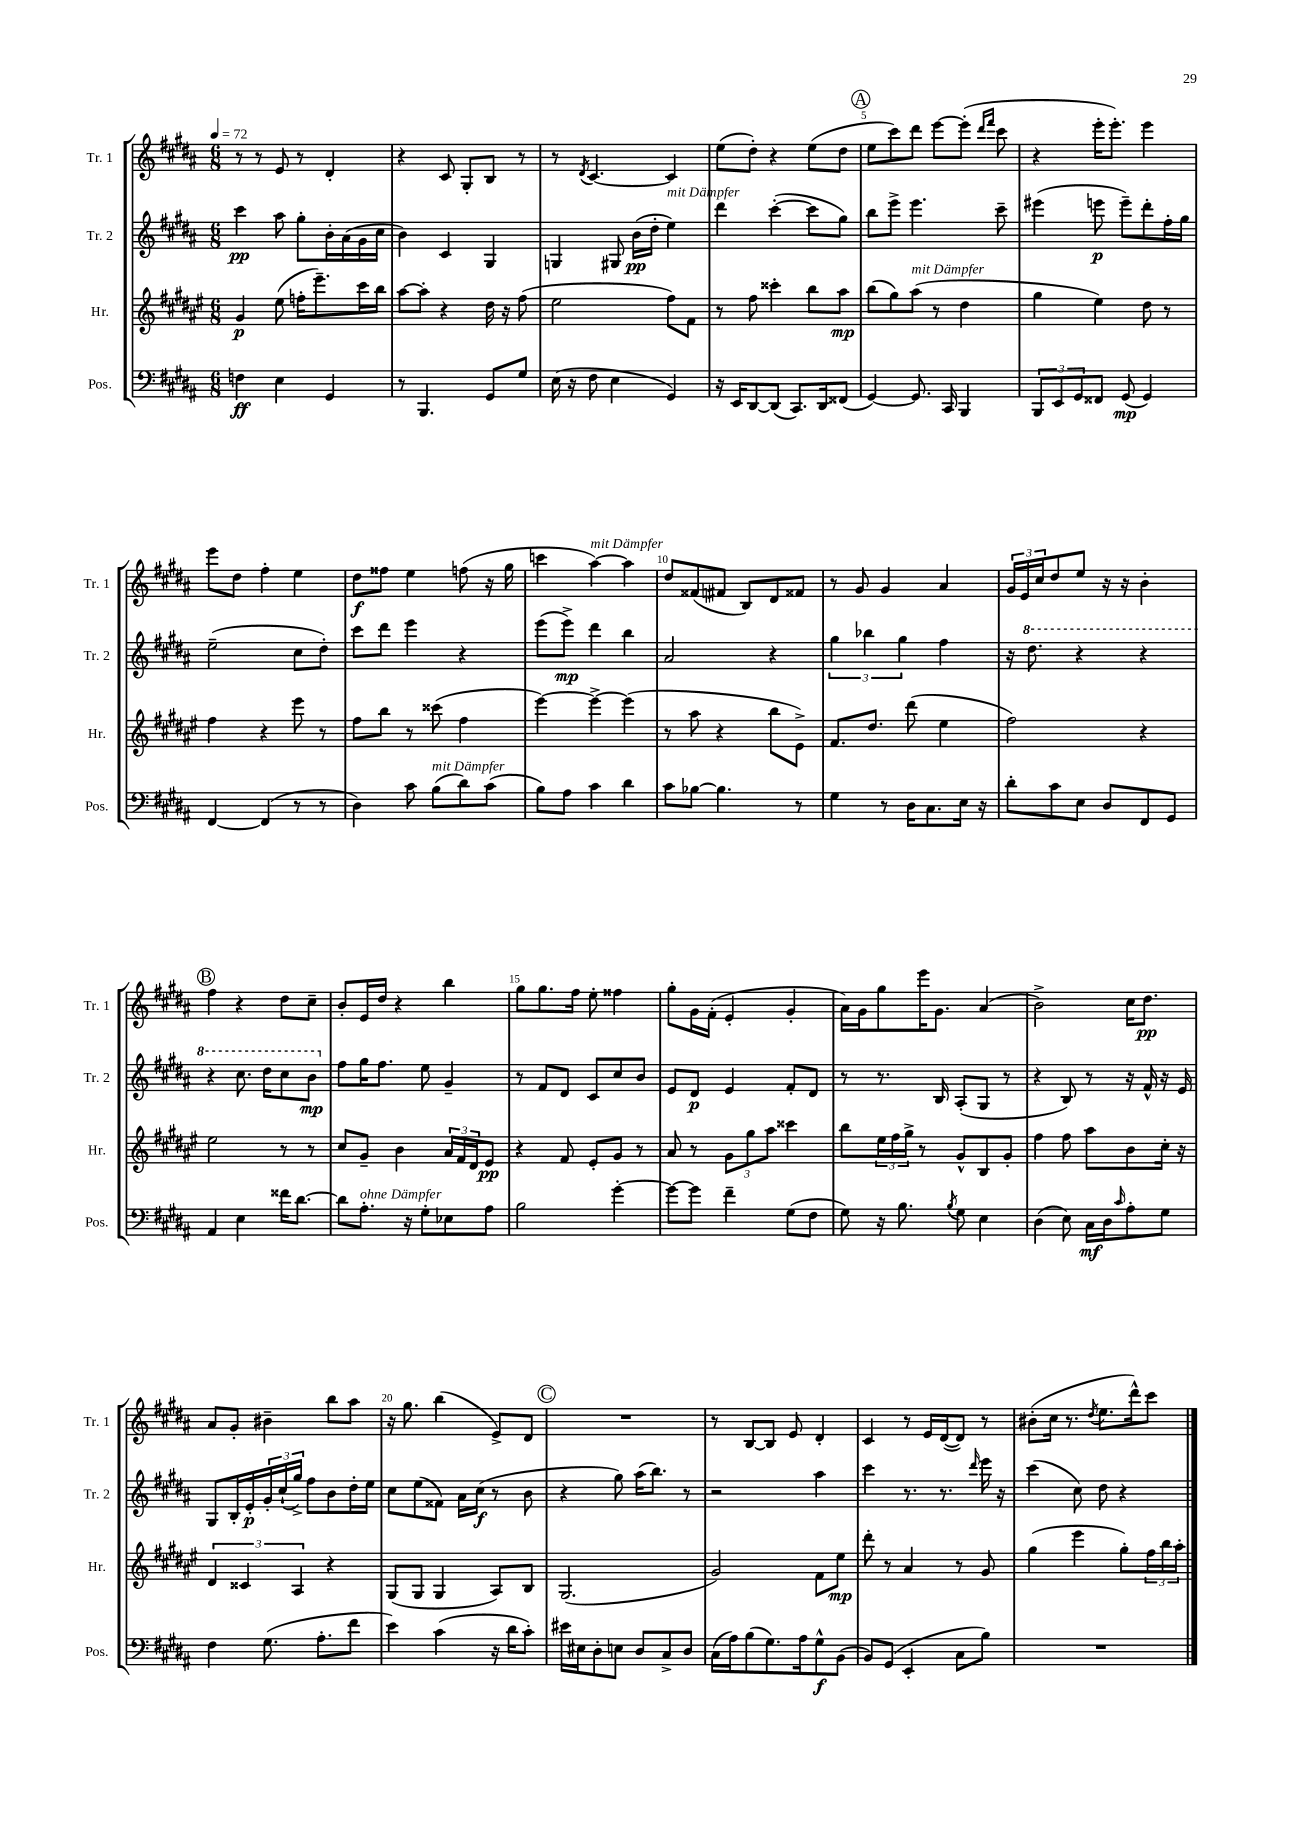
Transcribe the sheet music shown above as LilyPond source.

<<
\new StaffGroup <<
\new Staff = "s0" \with { instrumentName = "Tr. 1" shortInstrumentName = "Tr. 1" } {
    \clef treble \key b \major \numericTimeSignature \time 6/8 \tempo 4 = 72
    r8 r8 e'8 r8 dis'4-. |
    r4 cis'8 gis8-. b8 r8 |
    r8 \acciaccatura { dis'8 } cis'4.~ cis'4 |
    e''8( dis''8-.) r4 e''8( dis''8 |
    \mark \markup { \circle "A" } e''8 cis'''8) dis'''8 e'''8~ e'''8-.( \grace { dis'''16 fis'''16 } cis'''8 |
    r4 e'''16-. e'''8.-.) e'''4 |
    e'''8 dis''8 fis''4-. e''4 |
    dis''8\f fisis''8 e''4 f''8( r16 gis''16 |
    c'''4 ais''4~^\markup { \italic "mit Dämpfer" }) ais''4 |
    dis''8 fisis'8( fis'8 b8) dis'8 fisis'8 |
    r8 gis'8 gis'4 ais'4 |
    \tuplet 3/2 { gis'16 e'16 cis''16 } dis''8 e''8 r16 r16 b'4-. |
    \mark \markup { \circle "B" } fis''4 r4 dis''8 cis''8-- |
    b'8-. e'16 dis''16 r4 b''4 |
    gis''8 gis''8. fis''16 e''8-. fisis''4 |
    gis''8-. gis'16 fis'16-.( e'4-. gis'4-. |
    ais'16) gis'16 gis''8 e'''16 gis'8. ais'4( |
    b'2->) cis''16 dis''8.\pp |
    ais'8 gis'8-. bis'4-- b''8 ais''8 |
    r16 gis''8. b''4( e'8->) dis'8 |
    \mark \markup { \circle "C" } R2. |
    r8 b8~ b8 e'8 dis'4-. |
    cis'4 r8 e'16 dis'16~( dis'8) r8 |
    bis'8-.( cis''16 r8. \acciaccatura { dis''8 } e''8. dis'''16-^) cis'''8 \bar "|." |
}
\new Staff = "s1" \with { instrumentName = "Tr. 2" shortInstrumentName = "Tr. 2" } {
    \clef treble \key b \major \numericTimeSignature \time 6/8
    cis'''4\pp ais''8 gis''8-. b'16-. ais'16( gis'16 cis''16 |
    b'4) cis'4 gis4 |
    g4 gis8 b'16\pp( dis''16-. e''4^\markup { \italic "mit Dämpfer" }) |
    dis'''4 cis'''4~-.( cis'''8 gis''8) |
    \mark \markup { \circle "A" } b''8 e'''8-> e'''4. cis'''8-- |
    eis'''4( e'''8\p e'''8--) dis'''8-. fis''16-. gis''16 |
    e''2--( cis''8 dis''8-.) |
    cis'''8 dis'''8 e'''4 r4 |
    e'''8( e'''8->\mp) dis'''4 b''4 |
    ais'2 r4 |
    \tuplet 3/2 { gis''4 bes''4 gis''4 } fis''4 |
    r16 \ottava #1 dis'''8. r4 r4 |
    \mark \markup { \circle "B" } r4 cis'''8. dis'''16 cis'''8 b''8\mp \ottava #0 |
    fis''8 gis''16 fis''8. e''8 gis'4-- |
    r8 fis'8 dis'8 cis'8 cis''8 b'8 |
    e'8 dis'8\p e'4 fis'8-. dis'8 |
    r8 r8. b16 ais8-.( gis8 r8 |
    r4 b8) r8 r16 fis'16-^ r16 e'16 |
    gis8 b16-. e'16-.\p \tuplet 3/2 { gis'16-. cis''16-!( gis''16->) } fis''8 b'8 dis''16-. e''16 |
    cis''8 e''8( fisis'8) ais'16 cis''16\f( r8 b'8 |
    \mark \markup { \circle "C" } r4 gis''8) ais''16( b''8.) r8 |
    r2 ais''4 |
    cis'''4 r8. r8. \grace { dis'''16 } e'''16 r16 |
    cis'''4( cis''8) dis''8 r4 \bar "|." |
}
\new Staff = "s2" \with { instrumentName = "Hr." shortInstrumentName = "Hr." } {
    \clef treble \key fis \major \numericTimeSignature \time 6/8
    gis'4\p eis''8( f''16-. eis'''8.--) cis'''16 b''16 |
    ais''8~ ais''8-. r4 dis''16 r16 fis''8( |
    eis''2 fis''8) fis'8 |
    r8 fis''8 cisis'''4-. b''8 ais''8\mp |
    \mark \markup { \circle "A" } b''8( gis''8) ais''8^\markup { \italic "mit Dämpfer" }( r8 dis''4 |
    gis''4 eis''4) dis''8 r8 |
    fis''4 r4 eis'''8 r8 |
    fis''8 b''8 r8 cisis'''8( fis''4 |
    eis'''4~) eis'''4~-> eis'''4( |
    r8 ais''8 r4 b''8 eis'8->) |
    fis'8. dis''8. dis'''8( eis''4 |
    fis''2) r4 |
    \mark \markup { \circle "B" } eis''2 r8 r8 |
    cis''8 gis'8-- b'4 \tuplet 3/2 { ais'16 fis'16 dis'16 } eis'8\pp |
    r4 fis'8 eis'8-. gis'8 r8 |
    ais'8 r8 \tuplet 3/2 { gis'8 gis''8 ais''8 } cisis'''4 |
    b''8 \tuplet 3/2 { eis''16 fis''16 gis''16-> } r8 gis'8-^ b8 gis'8-. |
    fis''4 fis''8 ais''8 b'8 cis''16-. r16 |
    \tuplet 3/2 { dis'4 cisis'4 ais4 } r4 |
    gis8( gis8 gis4 ais8) b8 |
    \mark \markup { \circle "C" } gis2.( |
    gis'2) fis'8 eis''8\mp |
    dis'''8-. r8 ais'4 r8 gis'8 |
    gis''4( eis'''4 gis''8-.) \tuplet 3/2 { fis''16 b''16 ais''16-. } \bar "|." |
}
\new Staff = "s3" \with { instrumentName = "Pos." shortInstrumentName = "Pos." } {
    \clef bass \key b \major \numericTimeSignature \time 6/8
    f4\ff e4 gis,4 |
    r8 b,,4. gis,8 gis8 |
    e16( r16 fis8 e4 gis,4) |
    r16 e,16 dis,8~ dis,8( cis,8.) dis,16 fisis,8( |
    \mark \markup { \circle "A" } gis,4~) gis,8. cis,16 b,,4 |
    \tuplet 3/2 { b,,8 e,8 gis,8 } fisis,8 gis,8\mp( gis,4) |
    fis,4~ fis,4( r8 r8 |
    dis4) cis'8 b8^\markup { \italic "mit Dämpfer" }( dis'8) cis'8( |
    b8) ais8 cis'4 dis'4 |
    cis'8 bes8~ bes4. r8 |
    gis4 r8 dis16 cis8. e16 r16 |
    dis'8-. cis'8 e8 dis8 fis,8 gis,8 |
    \mark \markup { \circle "B" } ais,4 e4 fisis'16 dis'8.~ |
    dis'8 ais8.-.^\markup { \italic "ohne Dämpfer" } r16 gis8-. ees8 ais8 |
    b2 gis'4~-. |
    gis'8~ gis'8 fis'4-- gis8( fis8 |
    gis8) r16 b8. \acciaccatura { b8 } gis8 e4 |
    dis4( e8) cis16\mf dis16 \grace { cis'16 } ais8-. gis8 |
    fis4 gis8.( ais8.-. fis'8 |
    e'4) cis'4( r16 dis'16 cis'8-.) |
    \mark \markup { \circle "C" } eis'16 eis16 dis8-. e8 dis8 cis8-> dis8 |
    cis16( ais16) b8( gis8.) ais16 gis8-^\f b,8( |
    b,8) gis,8( e,4-. cis8 b8) |
    R2. \bar "|." |
}
>>
>>
\layout { \context { \Score \override BarNumber.break-visibility = ##(#f #t #t) barNumberVisibility = #(every-nth-bar-number-visible 5) } }
